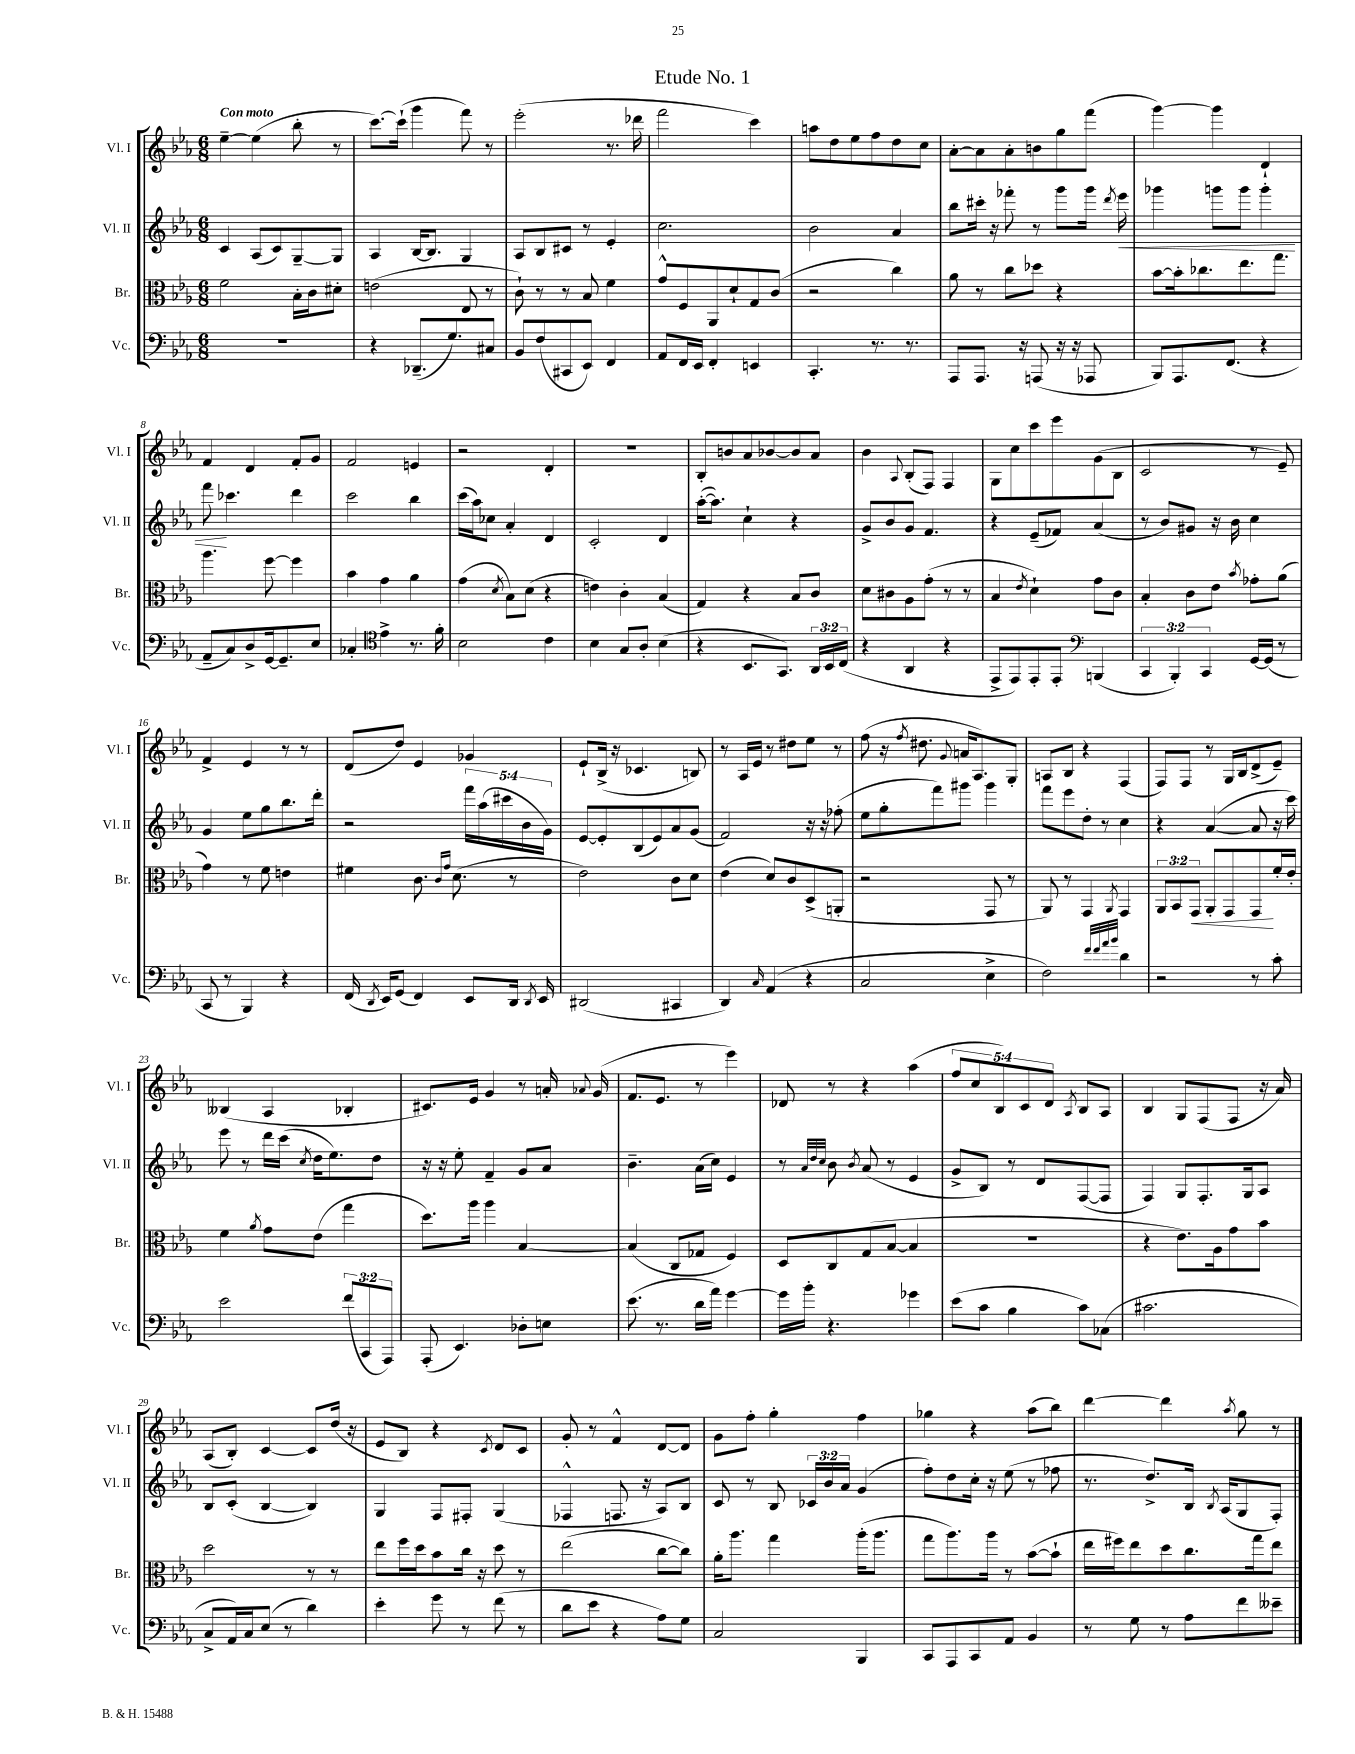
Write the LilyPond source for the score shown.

\header { title = "Etude No. 1" }
<<
\new StaffGroup <<
\new Staff = "s0" \with { instrumentName = "Vl. I" shortInstrumentName = "Vl. I" } {
    \clef treble \key ees \major \numericTimeSignature \time 6/8 \override Staff.TupletNumber.text = #tuplet-number::calc-fraction-text \tempo "Con moto"
    \autoBeamOff ees''4~-- ees''4( bes''8-. r8 |
    c'''8.[~) c'''16]-!( g'''4 f'''8) r8 |
    ees'''2-.( r8. des'''16 |
    f'''2 c'''4) |
    a''8[ d''8 ees''8 f''8 d''8 c''8] |
    aes'8[~-. aes'8 aes'8-. b'8 g''8 f'''8]( |
    g'''4~) g'''4 d'4-! |
    f'4 d'4 f'8[-. g'8] |
    f'2 e'4 |
    r2 d'4-. |
    R2. |
    bes8[-. b'8 aes'8 bes'8~ bes'8 aes'8] |
    bes'4 \appoggiatura { aes8 } bes8[-.( f8]) f4 |
    g8[ c''8 c'''8 ees'''8 g'8( bes8] |
    c'2 r8 ees'8--) |
    f'4-> ees'4 r8 r8 |
    d'8[( d''8]) ees'4 ges'4 |
    ees'8[-! bes16]->( r16 ces'4. b8) |
    r8 aes16[ ees'16] r8 dis''8[ ees''8] r8 |
    f''8( r16 \acciaccatura { f''8 } dis''8. \appoggiatura { g'8 } a'16[ aes8.) g8]-. |
    a8[ bes8] r4 f4( |
    f8[) f8] r8 g16[ bes16 d'8->( ees'8]--) |
    beses4( aes4 bes4-. |
    cis'8.[) ees'16] g'4 r8 a'16-. \appoggiatura { aes'8 } g'16( |
    f'8.[ ees'8.] r8 ees'''4) |
    des'8 r8 r4 aes''4( |
    \tuplet 5/4 { f''8[ c''8 bes8) c'8 d'8] } \acciaccatura { aes8 } bes8[ aes8] |
    bes4 g8[ f8( f8] r16 aes'16) |
    aes8[( bes8]-.) c'4~ c'8[ d''16]( r16 |
    ees'8[ bes8]) r4 \acciaccatura { c'8 } d'8[ c'8] |
    g'8-. r8 f'4-^ d'8[~ d'8] |
    g'8[ f''8]-. g''4-. f''4 |
    ges''4 r4 aes''8[( bes''8]) |
    d'''4~ d'''4 \acciaccatura { aes''8 } g''8 r8 \bar "|." |
}
\new Staff = "s1" \with { instrumentName = "Vl. II" shortInstrumentName = "Vl. II" } {
    \clef treble \key ees \major \numericTimeSignature \time 6/8 \override Staff.TupletNumber.text = #tuplet-number::calc-fraction-text
    \autoBeamOff c'4 aes8[( c'8) g8~-- g8] |
    aes4 bes16[~ bes8.] g4 |
    aes8[ bes8 cis'8] r8 ees'4-. |
    c''2. |
    bes'2 aes'4 |
    bes''8[ cis'''16]-. r16 fes'''8-. r8 g'''8[ g'''16] \acciaccatura { d'''8 } ees'''16\< |
    ges'''4 g'''8[ g'''8] g'''4-. |
    f'''8\! ces'''4. d'''4 |
    c'''2 bes''4 |
    c'''16[( aes''16) ces''8] aes'4-. d'4 |
    c'2-. d'4 |
    aes''16[~-.( aes''8.]) c''4-! r4 |
    g'8[-> bes'8 g'8] f'4. |
    r4 ees'8[--( fes'8]) aes'4( |
    r8 bes'8[) gis'8] r16 bes'16 c''4 |
    g'4 ees''8[ g''8 bes''8. d'''16]-. |
    r2 \tuplet 5/4 { f'''16[ aes''16( cis'''16 bes'16 g'16]) } |
    ees'8[~ ees'8-. bes8( ees'8) aes'8 g'8]( |
    f'2) r16 r16 fes''8-.( |
    ees''8[ g''8-. f'''8) gis'''8] gis'''4 |
    f'''8[ ees'''8 d''8]-. r8 c''4 |
    r4 aes'4~( aes'8 r16 c'''16) |
    ees'''8 r8 d'''16[ c'''16]( \acciaccatura { c''8 } d''16[ ees''8.) d''8] |
    r16 r16 ees''8-. f'4-- g'8[ aes'8] |
    bes'4.-- aes'16[( c''16]) ees'4 |
    r8 \grace { aes'32[ d''32 c''32] } bes'8 \acciaccatura { bes'8 } aes'8( r8 ees'4 |
    g'8[-> bes8]) r8 d'8[ f8~( f8] |
    f4) g8[ f8.-. g16 aes8] |
    bes8[ c'8]-.( bes4~ bes4) |
    g4 f8[ fis8]-. g4( |
    fes4-^ f8. r16 aes8[) bes8] |
    c'8 r8 bes8 \tuplet 3/2 { ces'16[ bes'16 aes'16] } g'4( |
    f''8[-.) d''8 c''16]-. r16 ees''8( r8 fes''8 |
    r8. d''8.[->) bes16] \acciaccatura { bes8 } aes16[( g8 f8]-.) \bar "|." |
}
\new Staff = "s2" \with { instrumentName = "Br." shortInstrumentName = "Br." } {
    \clef alto \key ees \major \numericTimeSignature \time 6/8 \override Staff.TupletNumber.text = #tuplet-number::calc-fraction-text
    \autoBeamOff f'2 bes16[-. c'16 dis'8]-. |
    e'2( ees8 r8 |
    c'8-!) r8 r8 bes8 f'4 |
    g'8[-^ f8 aes,8 d'8-! g8 c'8]( |
    r2 c''4) |
    aes'8 r8 c''8[ des''8] r4 |
    bes'8[~ bes'16-. ces''8. ees''8. g''8.] |
    aes''4. f''8~ f''4 |
    bes'4 g'4 aes'4 |
    g'4( \acciaccatura { d'8 } bes8[) d'8]( r4 |
    e'4) c'4-. bes4( |
    g4) r4 bes8[ c'8] |
    d'8[ cis'8 aes8 g'8]-.( r8 r8 |
    bes4 \acciaccatura { ees'8 } d'4-!) g'8[ c'8] |
    bes4-. c'8[ ees'8] \acciaccatura { bes'8 } ges'8[-. aes'8]( |
    g'4) r8 f'8 e'4 |
    fis'4 c'8. \grace { c'16[ g'16] } d'8.( r8 |
    ees'2) c'8[ d'8] |
    ees'4( d'8[) c'8 d8->( a,8]-. |
    r2 g,8 r8 |
    aes,8) r8 g,4 \acciaccatura { aes,8 } g,4 |
    \tuplet 3/2 { aes,8[ bes,8 g,8]\< } aes,8[-. g,8 g,8\! f'16-. ees'16]-. |
    f'4 \acciaccatura { aes'8 } g'8[ ees'8]( g''4 |
    d''8.[) aes''16] aes''4 bes4~ |
    bes4( c8[ ges8] f4) |
    d8[ c8 g8( bes8]~ bes4 |
    R2. |
    r4 ees'8.[) aes16 g'8 bes'8] |
    d''2 r8 r8 |
    ees''8[ f''16 d''16 bes'8 c''16] r16 d''8 r8 |
    ees''2( c''8[~ c''8]) |
    aes'16[-. aes''8.] g''4 aes''16[-.( aes''8.] |
    g''8[ aes''8.) aes''16] r8 bes'8[~( bes'8]-! |
    ees''16[ fis''16) ees''8 d''8 c''8. g''16 ees''8] \bar "|." |
}
\new Staff = "s3" \with { instrumentName = "Vc." shortInstrumentName = "Vc." } {
    \clef bass \key ees \major \numericTimeSignature \time 6/8 \override Staff.TupletNumber.text = #tuplet-number::calc-fraction-text
    \autoBeamOff R2. |
    r4 des,8.[--( g8.) cis8] |
    bes,8[ f8( cis,8 ees,8]) f,4 |
    aes,8[ f,16 ees,16] f,4-. e,4 |
    c,4.-. r8. r8. |
    aes,,8[ aes,,8.] r16 a,,8( r16 r16 aes,,8 |
    bes,,8[) aes,,8. f,8.]( r4 |
    aes,8[-- c8) d8-> g,16~ g,8.-- ees8] |
    ces4-. \clef tenor ees'4-> r8. f'16-. |
    bes2 c'4 |
    bes4 g8[ aes8]-. bes4( |
    r4 bes,8.[ g,8.]) \tuplet 3/2 { aes,16[ bes,16 c16]( } |
    r4 aes,4 r4 |
    ees,8[-> ees,8) ees,8-. ees,8]-. \clef bass b,,4( |
    \tuplet 3/2 { c,4 bes,,4-.) c,4 } g,16[~ g,16]( r8 |
    c,8 r8 bes,,4) r4 |
    f,16( \acciaccatura { d,8 } ees,16[) g,8]( f,4) ees,8[ d,16] \acciaccatura { d,8 } ees,16 |
    dis,2( cis,4 |
    d,4) \grace { c16 } aes,4( r4 |
    c2 ees4-> |
    f2) \grace { f'32[ f'32 aes'32 bes'32] } d'4 |
    r2 r8 c'8-. |
    ees'2 \tuplet 3/2 { f'8[( c,8 aes,,8]) } |
    aes,,8-.( ees,4.) des8[-. e8] |
    ees'8.( r8. d'16[ aes'16]) g'4~ |
    g'16[ bes'16]-. r4. ges'4 |
    ees'8[( c'8] bes4 c'8[) ces8]( |
    cis'2. |
    c8[-> aes,16) c16 ees8]( r8 d'4) |
    ees'4-. g'8 r8 f'8( r8 |
    d'8[ ees'8] r4 aes8[) g8] |
    c2 bes,,4 |
    c,8[ aes,,8 c,8 aes,8] bes,4 |
    r8 g8 r8 aes8[ f'8 eeses'8]-- \bar "|." |
}
>>
>>
